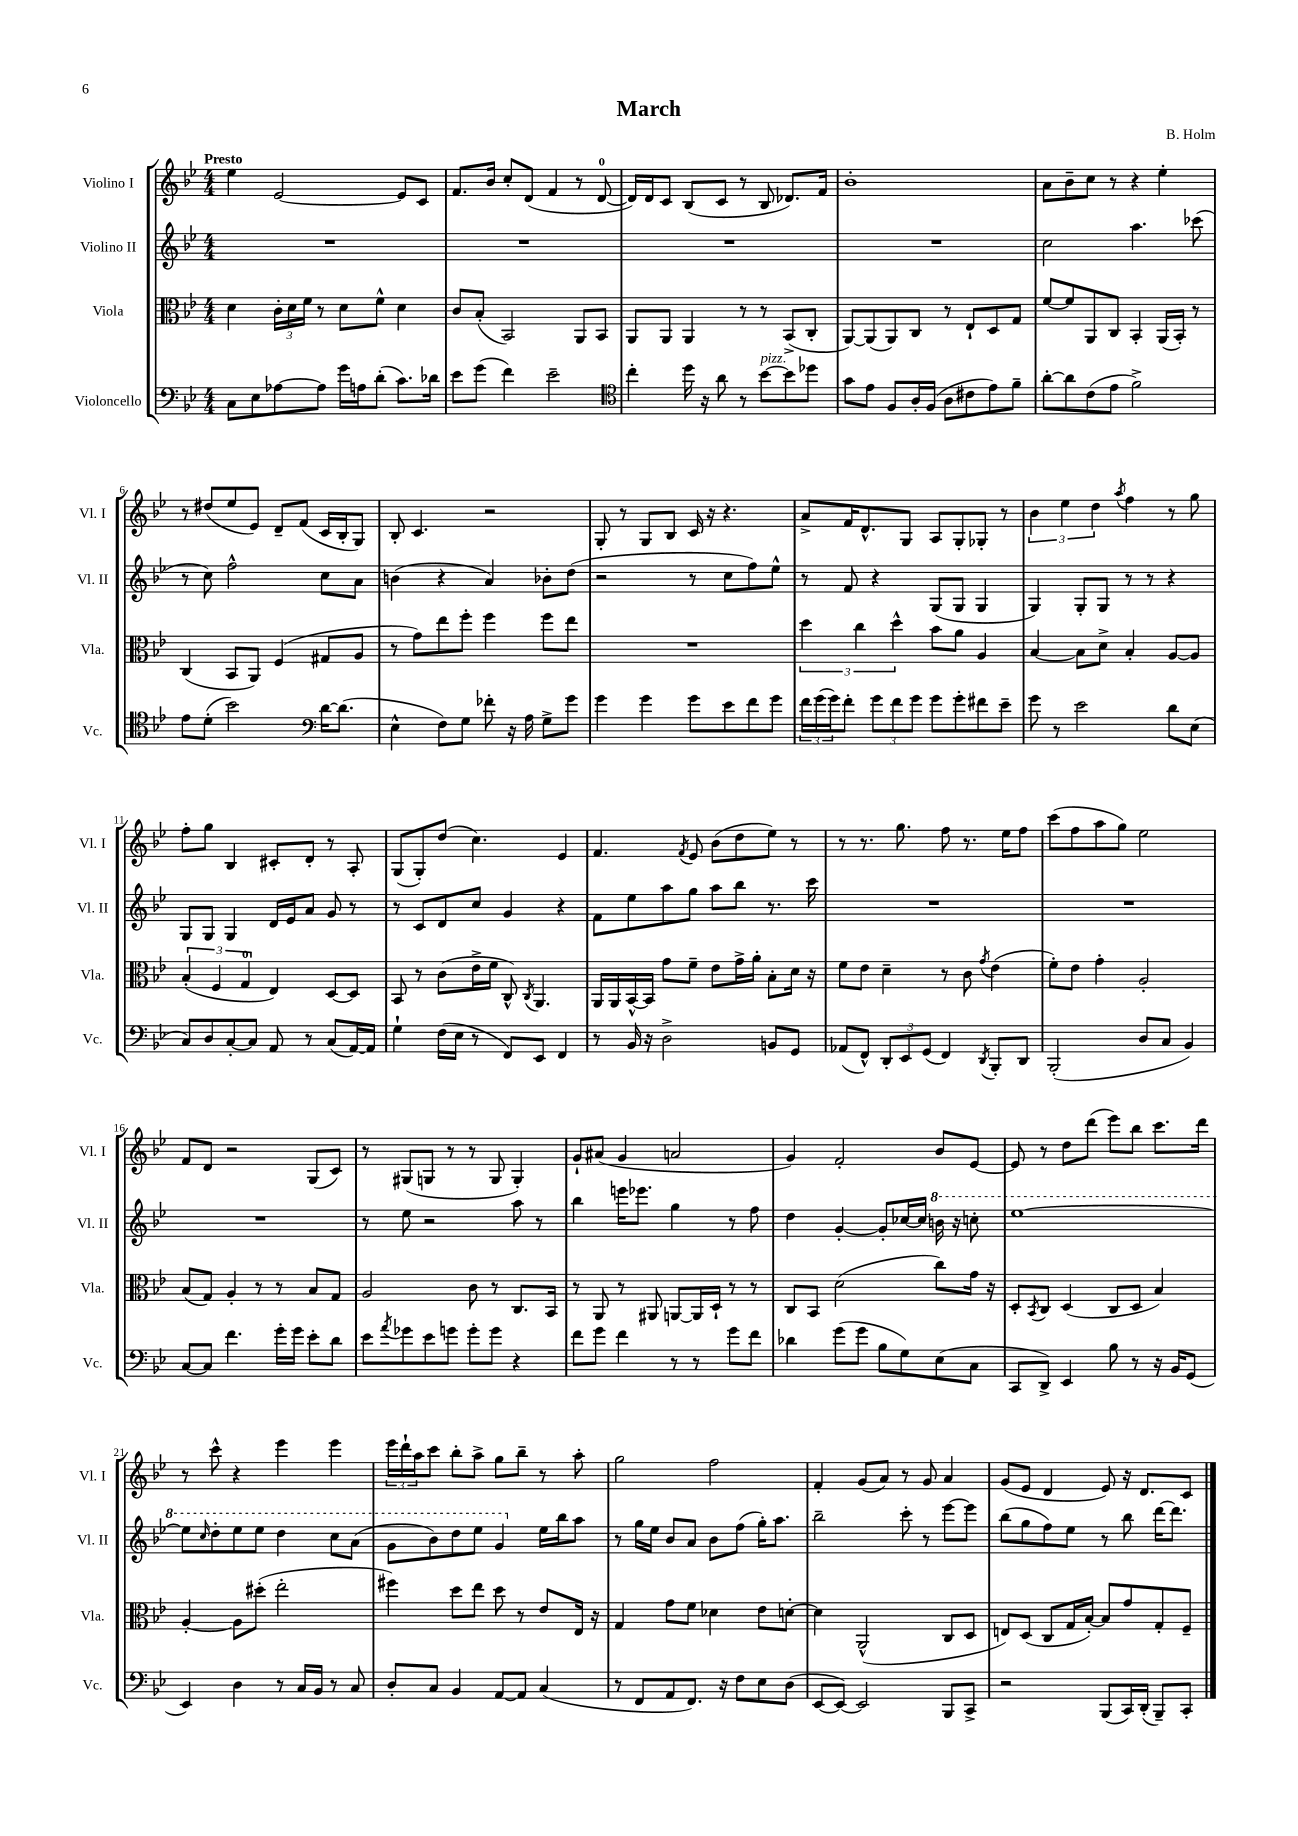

**kern	**kern	**kern	**kern
*part4	*part3	*part2	*part1
*staff4	*staff3	*staff2	*staff1
*I"Violoncello	*I"Viola	*I"Violino II	*I"Violino I
*I'Vc.	*I'Vla.	*I'Vl. II	*I'Vl. I
*clefF4	*clefC3	*clefG2	*clefG2
*k[b-e-]	*k[b-e-]	*k[b-e-]	*k[b-e-]
*M4/4	*M4/4	*M4/4	*M4/4
=1	=1	=1	=1
!	!	!	!LO:TX:a:B:t=Presto
8C\L	4d\	1r	4ee-\
8E-\	.	.	.
[8A-X\	24c'\LL	.	[2e-/
.	24d\	.	.
.	24f\JJ	.	.
8A-\J]	8r	.	.
16g\LL	8d\L	.	.
16An\J	.	.	.
(8d'\J	8f^^\J	.	.
8.c\L)	4d\	.	8e-/L]
.	.	.	8c/J
16d-X\Jk	.	.	.
=2	=2	=2	=2
8e-\L	8c/L	1r	8.f/L
(8g\J	(8B-'/J	.	.
.	.	.	16b-/Jk
4f\)	2BB-/)	.	8cc'/L
.	.	.	(8d/J
2e-~\	.	.	4f/
.	8AA/L	.	8r
.	8BB-/J	.	[8d/
=3	=3	=3	=3
*clefC4	*	*	*
4cc'\	8AA/L	1r	16d/LL])
.	.	.	16d/J
.	8AA/J	.	8c/J
16dd\	4AA/	.	(8B-/L
16r	.	.	.
8a\	.	.	8c/J
8r	8r	.	8r
!LO:TX:a:i:t=pizz.	!	!	!
[8b-\L	8r	.	8B-/
8b-\]	(8BB-^/L	.	8.d-X/L)
8dd-X\J	8C'/J	.	.
.	.	.	16f/Jk
=4	=4	=4	=4
8g\L	[8AA/L)	1r	1b-'
8e-\J	(8AA/]	.	.
8F/L	8AA/)	.	.
16A'/L	8C/J	.	.
(16F/JJ	.	.	.
8A\L	8r	.	.
8c#X\	8E-`/L	.	.
8e-\)	8D/	.	.
8f~\J	8G/J	.	.
=5	=5	=5	=5
[8a'\L	[8f/L	2cc\	8a\L
8a\]	8f/]	.	8b-~\
(8c\	8AA/	.	8cc\J
8e-\J	8C/J	.	8r
2f^\)	4BB-'/	4.aa\	4r
.	(16AA/LL	.	4ee-'\
.	16BB-'/JJ)	.	.
.	8r	(8ccc-X\	.
!!LO:LB:g=z
=6	=6	=6	=6
8e-\L	(4C/	8r	8r
(8d'\J	.	8cc\)	(8dd#X/L
2b-\)	8BB-/L	2ff^^\	8ee-/
.	8AA/J)	.	8e-/J)
.	(4F/	.	8d~/L
.	.	.	(8f/J
*clefF4	*	*	*
[16d\KL	8G#X/L	8cc\L	16c/LL
(8.d\J]	.	.	16B-'/J
.	8A/J	8a\J	8G/J)
=7	=7	=7	=7
4E-^^\	8r	(4bn\	8B-'/
.	8g\L)	.	4.c/
8F\L)	8ee-\	4r	.
8G\J	8ff'\J	.	.
8f-X'\	4ff\	4a/)	2r
16r	.	.	.
16A\	.	.	.
8G^\L	8ff\L	8b-X'\L	.
8g\J	8ee-\J	(8dd\J	.
=8	=8	=8	=8
4g\	1r	2r	8G'/
.	.	.	8r
4g\	.	.	8G/L
.	.	.	8B-/J
8g\L	.	8r	16c/
.	.	.	16r
8e-\	.	8cc\L	4.r
8f\	.	8ff\)	.
8g\J	.	8ee-^^\J	.
=9	=9	=9	=9
24f\LL	6dd\	8r	8a^/L
(24g\	.	.	.
24g\J)	.	.	.
8f'\J	.	8f/	16f/K
.	6cc\	.	.
.	.	.	8.d^^/
12g\L	.	4r	.
12f\	6dd^^\	.	.
.	.	.	8G/J
12g\J	.	.	.
8g\L	8b-\L	(8G/L	8A/L
8g'\	8a\J	8G/J	8G'/
8f#X\	4A/	4G/	8G-X'/J
8e-~\J	.	.	8r
=10	=10	=10	=10
8g\	[4B-/	4G/)	6b-\
8r	.	.	.
.	.	.	6ee-\
2e-\	8B-\L]	8G'/L	.
.	.	.	6dd\
.	8d^\J	8G/J	.
.	.	.	8qaa/
.	4B-'/	8r	4ff\
.	.	8r	.
8d\L	[8A/L	4r	8r
(8E-\J	8A/J]	.	8gg\
!!LO:LB:g=z
=11	=11	=11	=11
8C/L)	(6B-'/	8G/L	8ff'\L
8D/	.	8G/J	8gg\J
.	6F/	.	.
[8C'/	.	4G/	4B-/
.	6G/	.	.
8C/J]	.	.	.
8AA/	4E-/)	16d/LL	8c#X'/L
.	.	16e-/J	.
8r	.	8a/J	8d'/J
(8C/L	[8D/L	8g/	8r
[16AA/L)	8D/J]	8r	8A'/
16AA/JJ]	.	.	.
=12	=12	=12	=12
4G`\	8BB-/	8r	(8G/L
.	8r	8c/L	8G'/)
(16F\LL	(8c\L	8d/	(8dd/J
16E-\JJ	.	.	.
8r	16e-^\L	8cc/J	4.cc\)
.	16f\JJ	.	.
8FF/L)	8C^^/)	4g/	.
.	8qC/	.	.
8EE-/J	4.AA/	.	.
4FF/	.	4r	4e-/
=13	=13	=13	=13
8r	16AA/LL	8f\L	4.f/
.	16AA/	.	.
16BB-/	[16BB-^^/	8ee-\	.
16r	16BB-/JJ]	.	.
2D^\	8g\L	8aa\	.
.	.	.	8qf/
.	8f~\J	8gg\J	8e-/
.	8e-\L	8aa\L	(8b-\L
.	16g^\L	8bb-\J	8dd\
.	16a'\JJ	.	.
8BBn/L	8B-'\L	8.r	8ee-\J)
8GG/J	16d\Jk	.	8r
.	16r	16ccc\	.
=14	=14	=14	=14
(8AA-X/L	8f\L	1r	8r
8FF^^/J)	8e-\J	.	8.r
12DD'/L	4d~\	.	.
.	.	.	8.gg\
12EE-/	.	.	.
(12GG/J	.	.	.
4FF/)	8r	.	8ff\
.	8c\	.	8.r
8qDD/	8qg/	.	.
8BBB-'/L	(4e-\	.	.
.	.	.	16ee-\KL
8DD/J	.	.	8ff\J
=15	=15	=15	=15
(2BBB-'/	8f'\L)	1r	(8ccc\L
.	8e-\J	.	8ff\
.	4g'\	.	8aa\
.	.	.	8gg\J)
8D/L	2A'/	.	2ee-\
8C/J	.	.	.
4BB-/)	.	.	.
!!LO:LB:g=z
=16	=16	=16	=16
[8C/L	(8B-/L	1r	8f/L
8C/J]	8G/J)	.	8d/J
4.f\	4A'/	.	2r
.	8r	.	.
16g'\LL	8r	.	.
16g\JJ	.	.	.
8e-'\L	8B-/L	.	(8G/L
8d\J	8G/J	.	8c/J)
=17	=17	=17	=17
8e-\L	2A/	8r	8r
8qa/	.	.	.
8g-X\	.	8ee-\	(8G#X/L
8e-\	.	2r	8Gn/J
8gn\J	.	.	8r
8g'\L	8c\	.	8r
8g\J	8r	.	8G/
4r	8.C/L	8aa\	4G'/)
.	.	8r	.
.	16BB-/Jk	.	.
=18	=18	=18	=18
8f\L	8r	4bb-\	8g`/L
8g\J	8AA/	.	(8a#X/J
4f\	8r	16eeen\KL	4g/
.	.	8.eee-X\J	.
.	8AA#X/	.	.
8r	[8AAn/L	4gg\	2an/
8r	16AA/L]	.	.
.	16D`/JJ	.	.
8g\L	8r	8r	.
8f\J	8r	8ff\	.
=19	=19	=19	=19
4d-X\	8C/L	4dd\	4g/)
.	8BB-/J	.	.
(8g\L	(2d\	[4g'/	2f'/
8g\J	.	.	.
8B-\L	.	8g'/L]	.
8G\)	.	[16cc-X/L	.
.	.	16cc-/JJ]	.
*	*	*8va	*
(8E-\	8cc\L)	16bbn\	8b-/L
.	.	16r	.
8C\J	16g\Jk	8cccn'\	[8e-/J
.	16r	.	.
=20	=20	=20	=20
8CC/L	8D'/L	[1eee-	8e-/]
.	8qBB-/	.	.
8DD^/J)	8C/J	.	8r
4EE-/	(4D/	.	8dd\L
.	.	.	(8ddd\J
8B-\	8C/L	.	8eee-\L)
8r	8D/J	.	8bb-\J
16r	4B-/)	.	8.ccc\L
16BB-/KL	.	.	.
(8GG/J	.	.	.
.	.	.	16ddd\Jk
!!LO:LB:g=z
=21	=21	=21	=21
4EE-/)	[4A'/	8eee-\L]	8r
.	.	16qqccc/	.
.	.	8ddd'\	8ccc^^\
4D\	8A\L]	8eee-\	4r
.	(8dd#X'\J	8eee-\J	.
8r	2ee-'\	4ddd\	4eee-\
16C/LL	.	.	.
16BB-/JJ	.	.	.
8r	.	8ccc\L	4eee-\
8C/	.	(8aa\J	.
=22	=22	=22	=22
8D'/L	4ff#X\)	8gg\L	24eee-\LL
.	.	.	24ddd`\
.	.	.	24aa\J
8C/J	.	8bb-\)	8ccc\J
4BB-/	8dd\L	8ddd\	8bb-'\L
.	8ee-\J	8eee-\J	8aa^\J
[8AA/L	8dd\	4gg/	8gg\L
8AA/J]	8r	.	8bb-~\J
*	*	*X8va	*
(4C/	8e-/L	16ee-\LL	8r
.	.	16bb-\J	.
.	16E-/Jk	8aa\J	8aa'\
.	16r	.	.
=23	=23	=23	=23
8r	4G/	8r	2gg\
8FF/L	.	16gg\LL	.
.	.	16ee-\JJ	.
8AA/	8g\L	8b-/L	.
8.FF/J)	8f\J	8a/J	.
.	4d-X\	8b-\L	2ff\
16r	.	.	.
8F\L	.	(8ff\J	.
8E-\	8e-\L	16gg'\KL)	.
.	.	8.aa\J	.
(8D\J	[8dn'\J	.	.
=24	=24	=24	=24
[8EE-/L	4d\]	2bb-~\	4f'/
8EE-/J_)	.	.	.
2EE-/]	(2AA^^/	.	(8g/L
.	.	.	8a/J)
.	.	8ccc'\	8r
.	.	8r	8g/
8BBB-/L	8C/L	[8eee-\L	4a/
8CC^/J	8D/J	8eee-\J]	.
=25	=25	=25	=25
2r	8En/L)	(8bb-\L	(8g/L
.	(8D/J	8gg\	8e-/J
.	8C/L	8ff\)	4d/
.	16G/L	8ee-\J	.
.	[16B-'/JJ)	.	.
(8BBB-/L	8B-/L]	8r	8e-/)
16CC/L)	8g/	8bb-\	16r
(16DD'/JJ	.	.	8.d/L
8BBB-~/L)	8G'/	[16ddd\KL	.
.	.	8.ddd\J]	.
8CC'/J	8F~/J	.	8c/J
==	==	==	==
*-	*-	*-	*-
